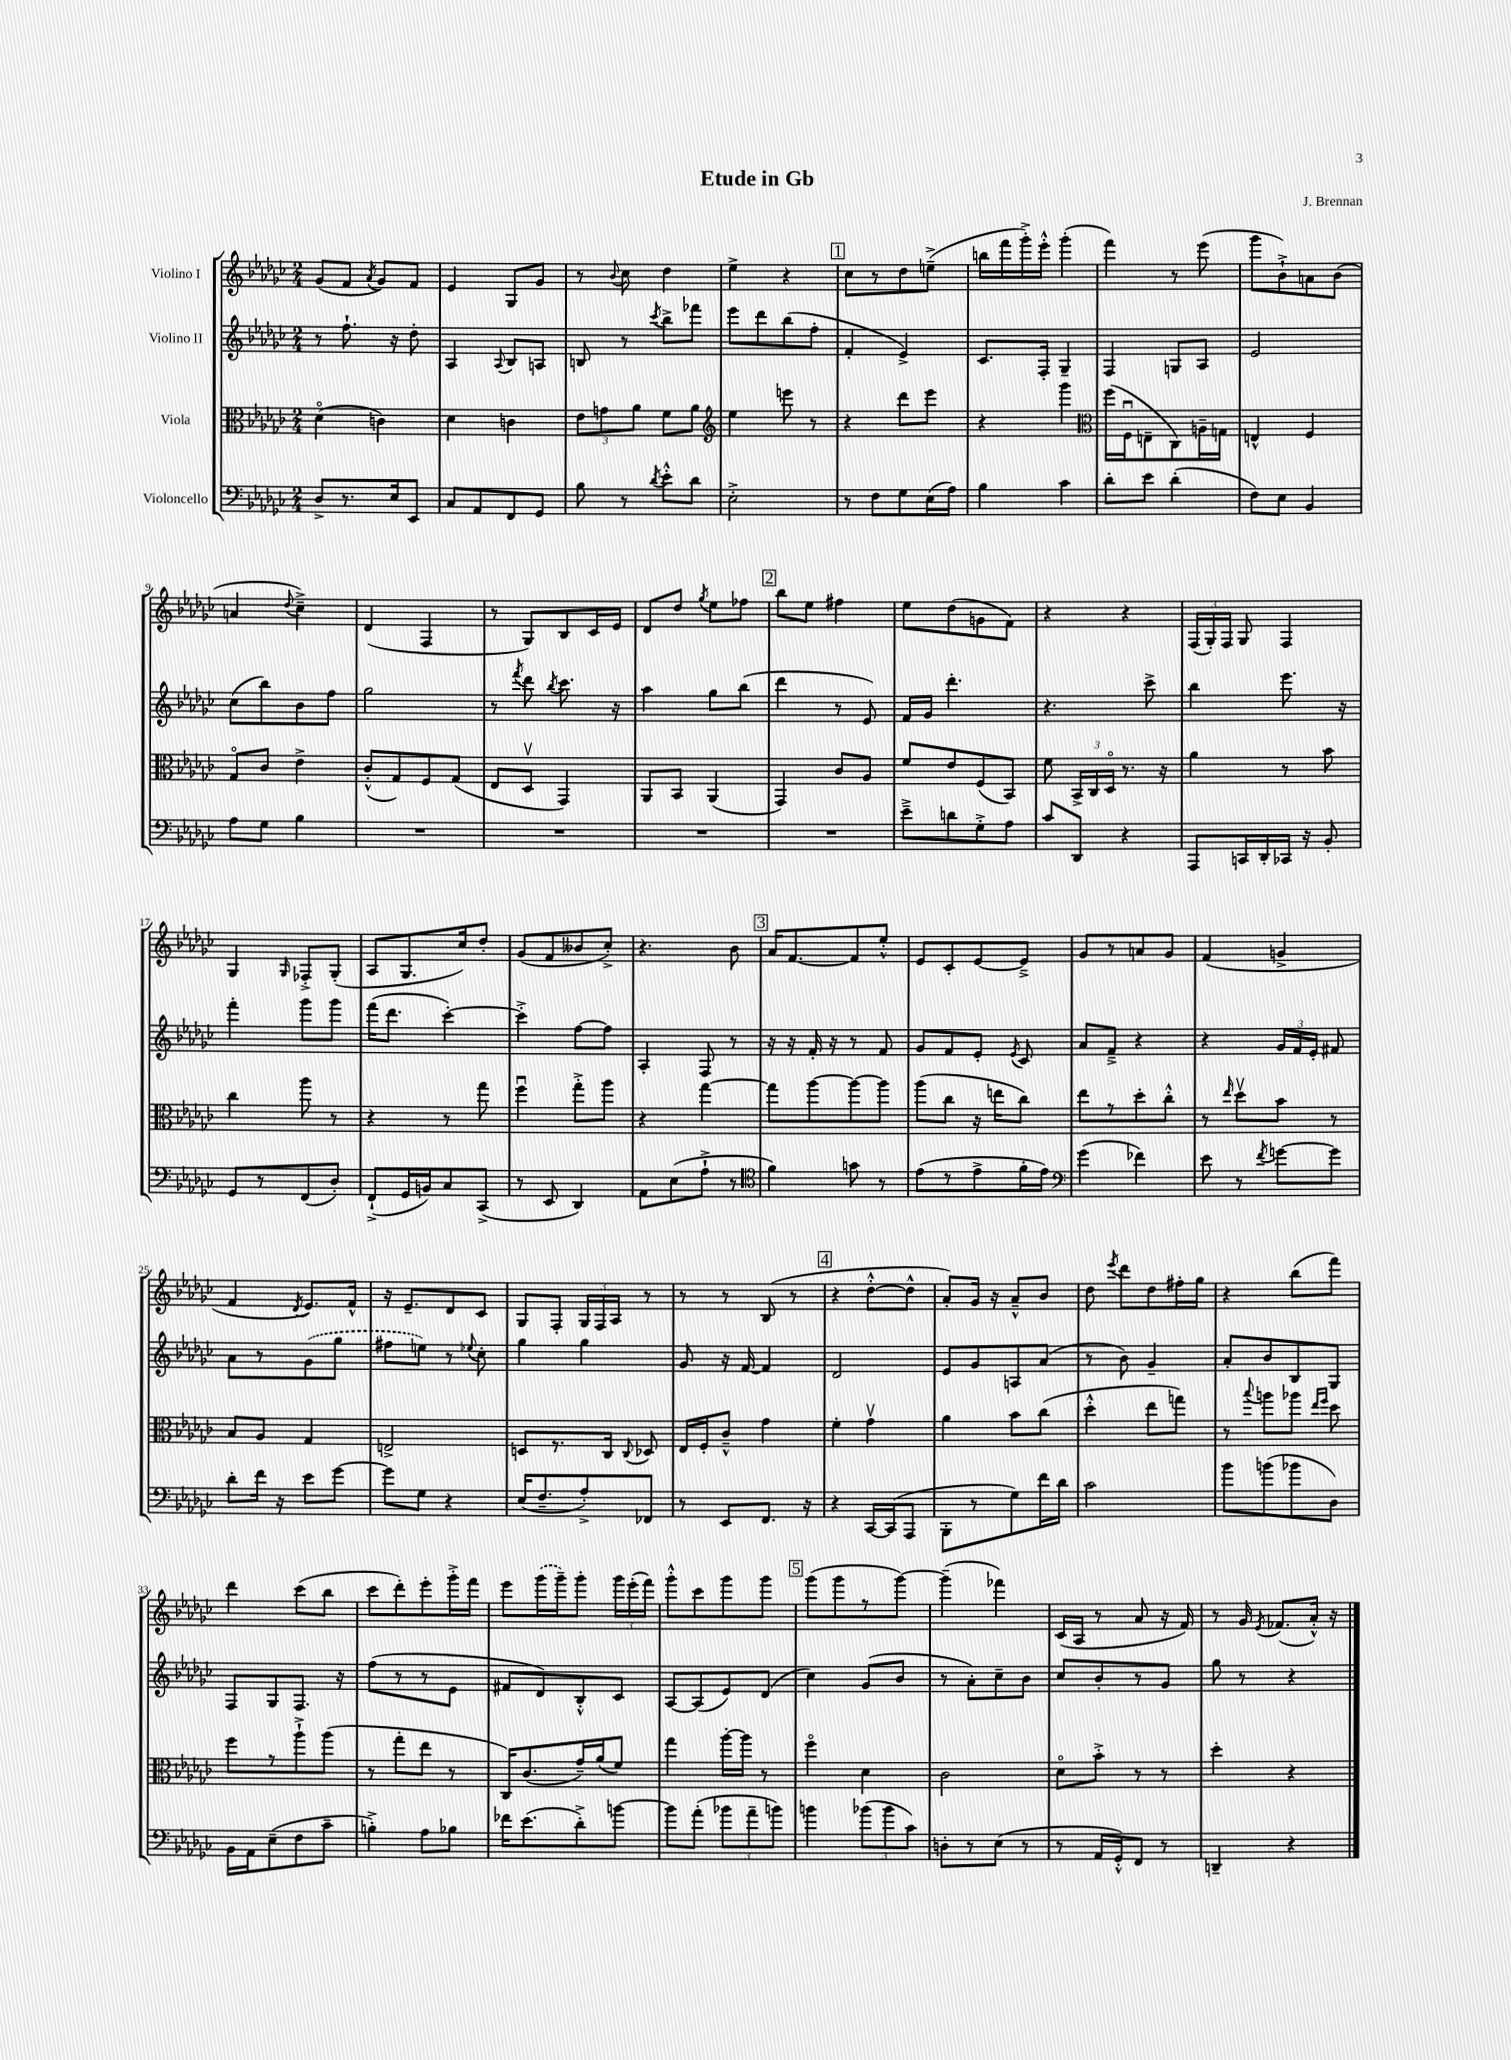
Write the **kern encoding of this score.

**kern	**kern	**kern	**kern
*part4	*part3	*part2	*part1
*staff4	*staff3	*staff2	*staff1
*I"Violoncello	*I"Viola	*I"Violino II	*I"Violino I
*clefF4	*clefC3	*clefG2	*clefG2
*k[b-e-a-d-g-c-]	*k[b-e-a-d-g-c-]	*k[b-e-a-d-g-c-]	*k[b-e-a-d-g-c-]
*M2/4	*M2/4	*M2/4	*M2/4
=1	=1	=1	=1
8D-^/L	(4d-\	8r	(8g-/L
8.r	.	8.ff`\	8f/J
.	.	.	8qa-/
.	4cn\)	.	8g-/L)
16E-/k	.	16r	.
8EE-/J	.	8dd-'\	8f/J
=2	=2	=2	=2
8C-/L	4d-\	4A-/	4e-/
8AA-/	.	.	.
.	.	8qqA-/	.
8FF/	4cn\	8B-/L	8G-/L
8GG-/J	.	8An/J	8g-/J
=3	=3	=3	=3
8B-\	12e-\L	8Bn/	8r
.	12gn\	.	.
.	.	.	8qqb-/
8r	.	8r	8cc-\
.	12a-\J	.	.
8qd-/	.	8qccc-/	.
8e-'^^\L	8f\L	8bb-^\L	4dd-\
8d-\J	8a-\J	8fff-X\J	.
=4	=4	=4	=4
*	*clefG2	*	*
2E-'^\	4ee-\	8eee-\L	4ee-^\
.	.	8ddd-\	.
.	8eeen\	(8bb-\	4r
.	8r	8ff'\J	.
!!LO:REH:place=s1:t=1
=5	=5	=5	=5
8r	4r	4f'/	8cc-\L
8F\L	.	.	8r
8G-\	8ddd-\L	4e-^/)	8dd-\
(16E-\L	8eee-\J	.	(8een~^\J
16A-\JJ)	.	.	.
=6	=6	=6	=6
4B-\	4r	8.c-/L	16bbn\LL
.	.	.	16fff\
.	.	.	16ggg-'^\)
.	.	16F'/Jk	16eee-'^^\JJ
4c-\	4ggg-\	4G-~/	(4ggg-'\
=7	=7	=7	=7
*	*clefC3	*	*
8d-'\L	(16ff\LL	4F/	4fff\)
.	16Fu\J	.	.
8e-\J	8En~\	.	.
(4d-'\	8C-\)	8Gn/L	8r
.	16An~\L	8A-/J	(8eee-\
.	16Gn\JJ	.	.
=8	=8	=8	=8
8F\L)	4En^^/	2e-/	8ggg-\L
8E-\J	.	.	8b-`^\)
4BB-/	4F/	.	8an\
.	.	.	(8b-\J
!!LO:LB:g=z
=9	=9	=9	=9
8A-\L	8G-/L	(8cc-\L	4an/
8G-\J	8c-/J	8bb-\)	.
.	.	.	8qqdd-/
4B-\	4e-^\	8b-\	4cc-~^\)
.	.	8ff\J	.
=10	=10	=10	=10
2r	(8c-'^^/L	2gg-\	(4d-/
.	8G-/)	.	.
.	8F/	.	4F/
.	(8G-/J	.	.
=11	=11	=11	=11
2r	8E-/L	8r	8r
.	.	8qfff/	.
.	8D-v/J	8ddd-\	8G-/L)
.	.	8qbb-/	.
.	4GG-/)	8.ccc-\	8B-/
.	.	.	16c-/L
.	.	16r	16e-/JJ
=12	=12	=12	=12
2r	8AA-/L	4aa-\	8d-/L
.	8BB-/J	.	8dd-/J
.	.	.	8qgg-/
.	(4AA-/	8gg-\L	8ee-\L
.	.	(8bb-\J	8ff-X\J
!!LO:REH:place=s1:t=2
=13	=13	=13	=13
2r	4GG-/)	4ddd-\	8bb-\L
.	.	.	8ee-\J
.	8c-/L	8r	4ff#X\
.	8A-/J	8e-/)	.
=14	=14	=14	=14
8e-~^\L	8f/L	16f/LL	8ee-\L
.	.	16g-/JJ	.
8dn\	8e-/	4.ddd-'\	(8dd-\
8G-'^\	(8F/	.	8gn\
8A-\J	8BB-/J)	.	8f\J)
=15	=15	=15	=15
8c-/L	8f\	4.r	4r
8DD-/J	24BB-^/LL	.	.
.	24C-/	.	.
.	24D-/JJ	.	.
4r	8.r	.	4r
.	.	8ccc-^\	.
.	16r	.	.
=16	=16	=16	=16
8AAA-/L	4a-\	4bb-\	(24F/LL
.	.	.	24G-'/)
.	.	.	24F/JJ
16CCn/L	.	.	8G-/
16DD-'/	.	.	.
16CC-X/JJ	8r	8.eee-\	4F/
16r	.	.	.
8BB-'/	8b-\	.	.
.	.	16r	.
!!LO:LB:g=z
=17	=17	=17	=17
8GG-/L	4cc-\	4fff'\	4G-/
8r	.	.	.
.	.	.	16qqG-/
(8FF/	8aa-\	8ggg-\L	8F-X'^/L
8D-'/J)	8r	8ggg-\J	(8G-'/J
=18	=18	=18	=18
(8FF`^/L	4r	(16fff\KL	8A-/L
.	.	8.ddd-\J	.
16GG-/L	.	.	8.G-/
16BBn/J)	.	.	.
8C-/	8r	[4ccc-'\)	.
.	.	.	16cc-/k)
(8CC-^/J	8gg-\	.	8dd-'/J
=19	=19	=19	=19
8r	4ffu\	4ccc-'^\]	(8g-/L
8EE-/	.	.	8f/
4DD-/)	8gg-'^\L	[8ff\L	8b--X/
.	8aa-\J	8ff\J]	8cc-'^/J)
=20	=20	=20	=20
8AA-\L	4r	4A-'/	4.r
(8E-\	.	.	.
8A-`^\J	[4gg-\	8F/	.
8r	.	8r	8b-\
!!LO:REH:place=s1:t=3
=21	=21	=21	=21
*clefC4	*	*	*
4f\)	8gg-\L]	16r	16a-/KL
.	.	16r	[8.f/
.	[8aa-\	16f'/	.
.	.	16r	.
8gn\	8aa-\_	8r	8f/]
8r	8aa-\J]	8f/	8ee-'^^/J
=22	=22	=22	=22
(8e-\L	(8aa-\L	8g-/L	8e-/L
8r	8cc-\J	8f/	8c-'/
8e-^\	16r	8e-'/J	[8e-/
.	16een\KL	.	.
.	.	8qe-/	.
16f'\L	8cc-\J)	8c-/	8e-~^/J]
16e-\JJ)	.	.	.
=23	=23	=23	=23
*clefF4	*	*	*
(4g-\	8ee-\L	8a-/L	8g-/L
.	8r	8f~^/J	8r
4f-X\)	8dd-'\	4r	8an/
.	8cc-'^^\J	.	8g-/J
=24	=24	=24	=24
8e-\	8r	4r	(4f/
.	16qqee-/	.	.
8r	8dd-v\L	.	.
8qf/	.	.	.
[8gn\L	8b-\J	24g-/LL	4gn^/
.	.	24f/	.
.	.	24e-'/JJ	.
8g\J]	8r	8f#X/	.
!!LO:LB:g=z
=25	=25	=25	=25
8d-'\L	8B-/L	8a-\L	4f/
16f\Jk	8A-/J	8r	.
16r	.	.	.
.	.	.	8qd-/
8e-\L	4G-/	(8g-\	8.e-/L)
[8g-\J	.	8gg-\J	.
.	.	.	16f^^/Jk
=26	=26	=26	=26
8g-\L]	2En^/	8ff#X\L	16r
.	.	.	8.e-~/L
8G-\J	.	8een\J)	.
4r	.	8r	8d-/
.	.	8qqee-X/	.
.	.	8cc-'\	8c-/J
=27	=27	=27	=27
(16E-/KL	8Dn/L	4gg-\	8G-/L
8.F~/	.	.	.
.	8.r	.	8F'/J
8A-'^/)	.	4gg-\	24G-/LL
.	.	.	24F/
.	16C-/Jk	.	.
.	.	.	24A-/JJ
.	8qqC-/	.	.
8FF-X/J	8D-X/	.	8r
=28	=28	=28	=28
8r	16E-/LL	8g-/	8r
.	16F'/J	.	.
8EE-/L	8c-~^^/J	16r	8r
.	.	[16f/	.
8.FF/J	4g-\	4f/]	(8B-/
.	.	.	8r
16r	.	.	.
!!LO:REH:place=s1:t=4
=29	=29	=29	=29
4r	4f'\	2d-/	4r
[16CC-/LL	4g-v\	.	[8dd-'^^\L
(16CC-/J]	.	.	.
8AAA-/J	.	.	8dd-^^\J]
=30	=30	=30	=30
8BBB-'\L	4a-\	8e-/L	8a-'/L)
8r	.	8g-/	16g-/Jk
.	.	.	16r
8G-\)	8b-\L	8An/	8a-~^^/L
16f\L	(8cc-\J	(8a-/J	8b-/J
16d-\JJ	.	.	.
=31	=31	=31	=31
2c-\	4dd-'^^\	8r	8dd-\
.	.	.	8qeee-/
.	.	8b-\)	8ddd-\L
.	8ee-\L	4g-~/	8dd-\
.	8ggn\J)	.	16ff#X'\L
.	.	.	16gg-\JJ
=32	=32	=32	=32
8b-\L	8r	8a-'/L	4r
.	8qqbb-/	.	.
(8bn\	8aan\L	8b-/	.
8b-X\	8aa-X\J	8B-/	(8bb-\L
.	16qqee-/LL	.	.
.	16qqff/JJ	.	.
8D-\J)	8dd-\	8G-/J	8fff\J)
!!LO:LB:g=z
=33	=33	=33	=33
16BB-\LL	8ff\L	8F/L	4ddd-\
16AA-\J	.	.	.
(8E-~\	8r	8G-/	.
8F\	8aa-`^\	8.F/J	(8ccc-\L
8c-~\J	(8aa-\J	.	8bb-\J
.	.	16r	.
=34	=34	=34	=34
4Bn'^\)	8r	(8ff\L	8ccc-\L
.	8gg-'\L	8r	8ddd-'\)
8A-\L	8ee-\J	8r	8eee-'\
8B-X\J	8r	8e-\J	16ggg-'^\L
.	.	.	16fff\JJ
=35	=35	=35	=35
16f-X\KL	16C-/KL)	8f#X/L	8eee-\L
(8.e-\	(8.c-/	.	.
.	.	8d-/)	(16ggg-\L
.	.	.	16ggg-~\J)
8d-'^\)	16g-~/L)	8B-'^^/	8ggg-'\J
.	(16a-/J	.	.
[8bn\J	8f/J)	8c-/J	24ggg-\LL
.	.	.	(24eee-'\
.	.	.	24fff\JJ)
=36	=36	=36	=36
8b\L]	4gg-\	[8A-/L	8ggg-'^^\L
(8a-'\J	.	(8A-/]	8ccc-\
12b-X\L	[16aa-'\LL	8e-/)	8ggg-\
.	16aa-\JJ]	.	.
12a-~\	.	.	.
.	8r	(8d-/J	8ggg-\J
12bn\J)	.	.	.
!!LO:REH:place=s1:t=5
=37	=37	=37	=37
4bn\	4ff\	4cc-\)	(8ggg-\L
.	.	.	8ggg-\
(12b-X\L	4d-\	(8g-/L	8r
12b-\	.	.	.
.	.	8b-/J	[8ggg-\J)
12c-\J)	.	.	.
=38	=38	=38	=38
8Dn'\L	2c-\	8r	(4ggg-~\]
8r	.	8a-'\L)	.
(8E-\J	.	8cc-~\	4fff-X\)
8r	.	8b-\J	.
=39	=39	=39	=39
8r	8d-\L	8cc-/L	(16c-/LL
.	.	.	16A-/JJ
16AA-/LL	8b-'^\J	8b-'/	8r
16GG-'^^/J)	.	.	.
8FF/J	8r	8r	8a-/
8r	8r	8g-/J	16r
.	.	.	16f/)
=40	=40	=40	=40
4DDn~/	4dd-'\	8gg-\	8r
.	.	8r	16g-/
.	.	.	8qe-/
.	.	.	(8.f-X/L
4r	4r	4r	.
.	.	.	16a-'^^/Jk)
.	.	.	16r
==	==	==	==
*-	*-	*-	*-
